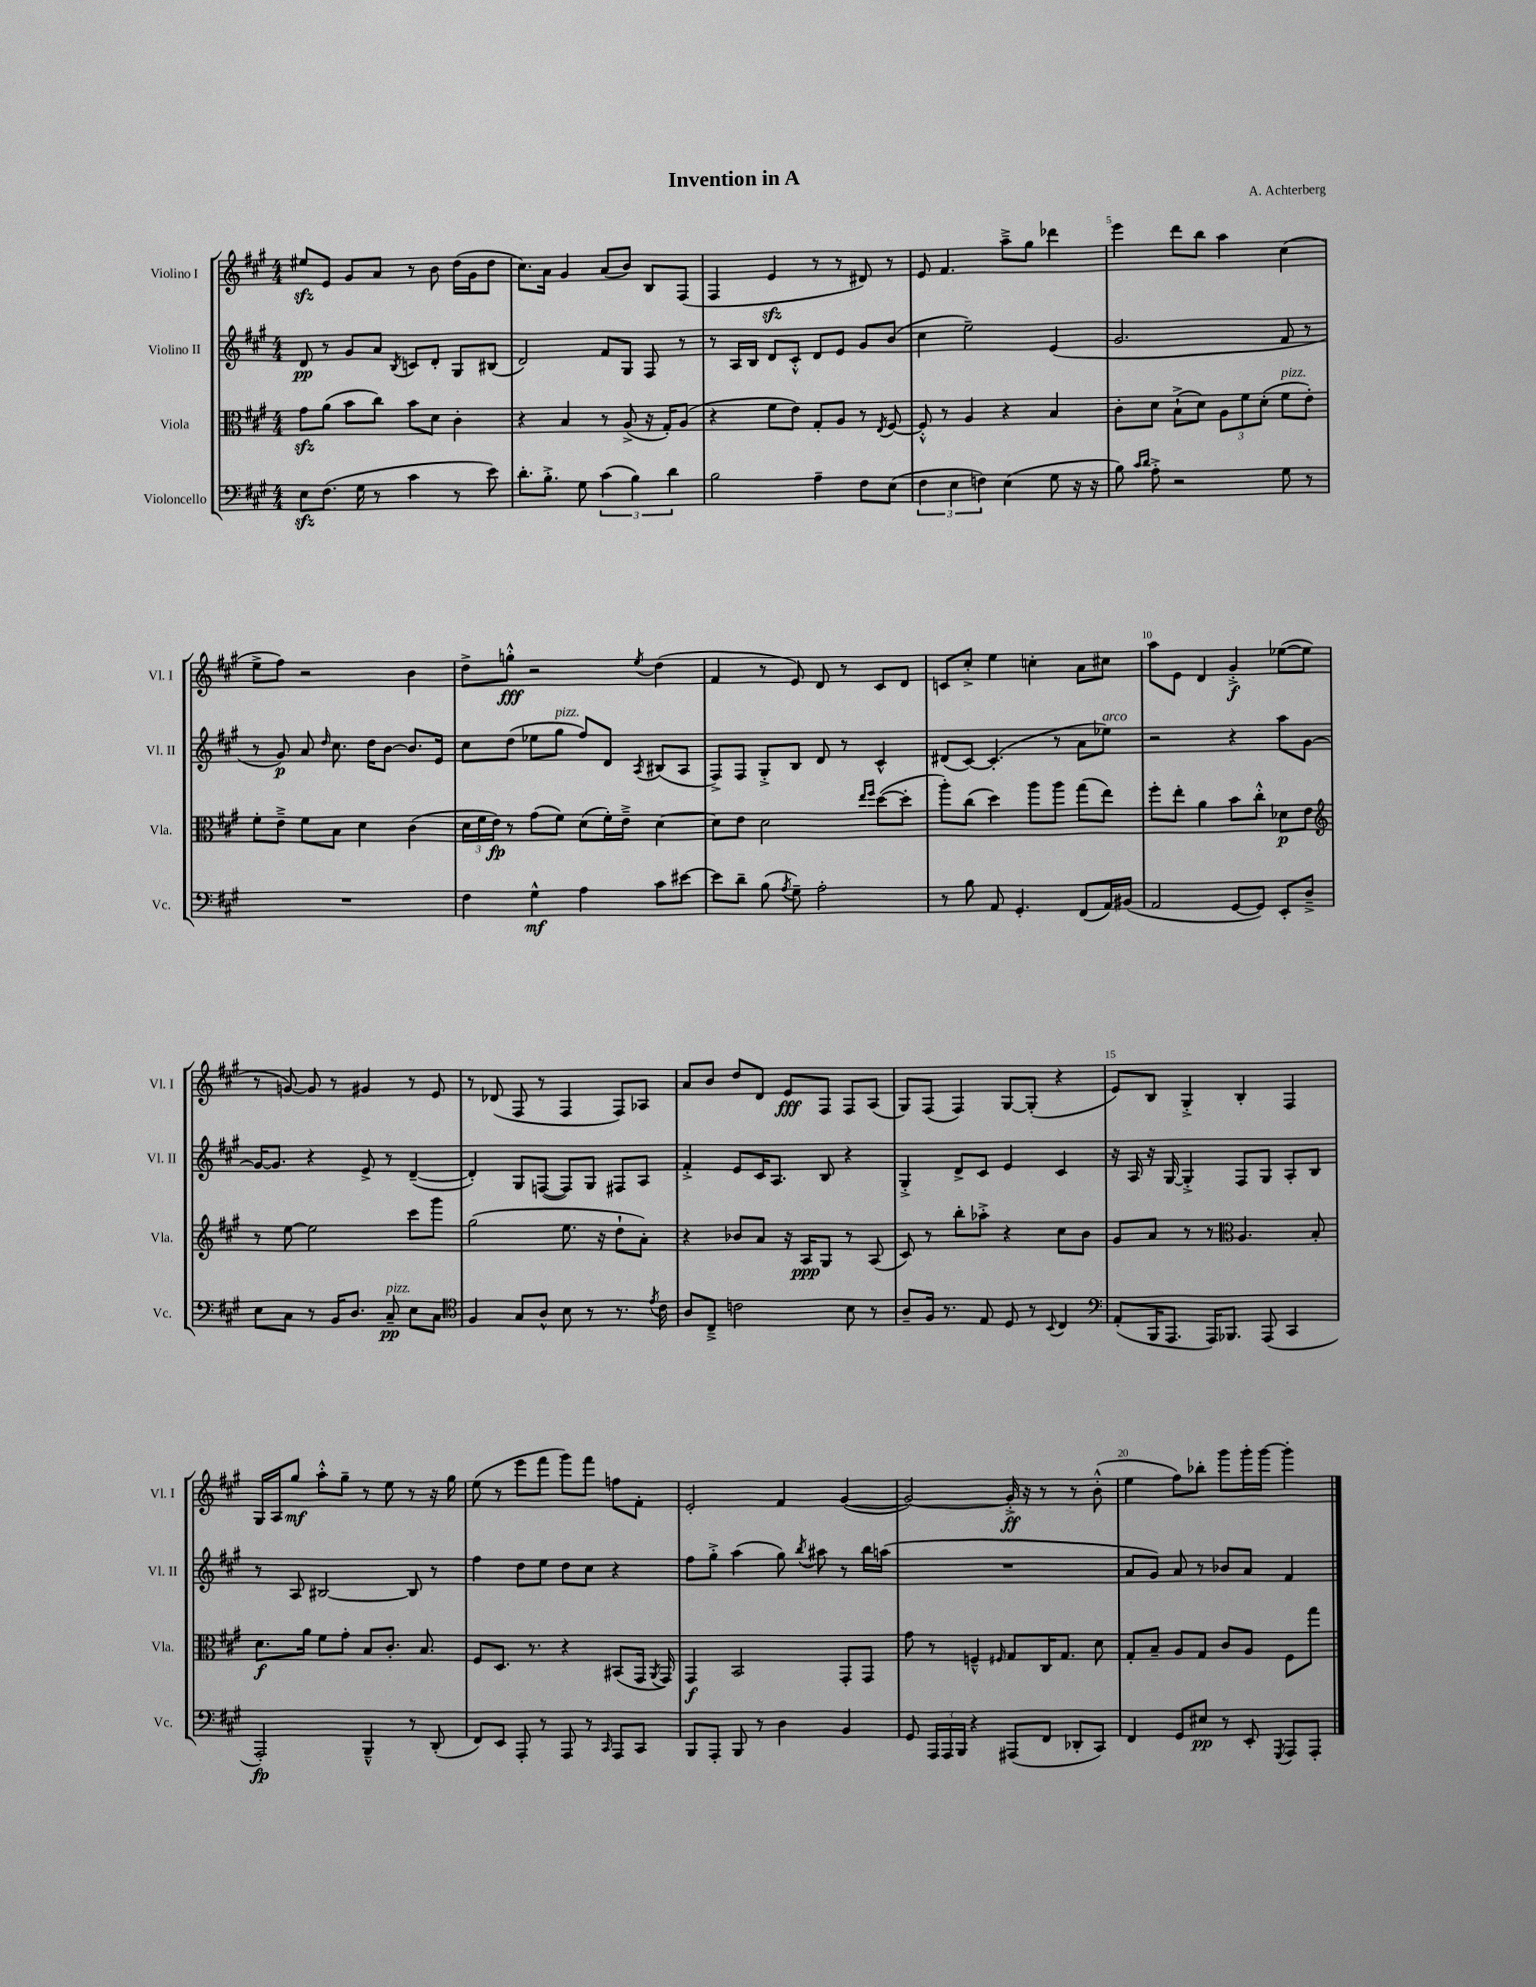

**kern	**dynam	**kern	**dynam	**kern	**dynam	**kern	**dynam
*part4	*part4	*part3	*part3	*part2	*part2	*part1	*part1
*staff4	*staff4	*staff3	*staff3	*staff2	*staff2	*staff1	*staff1
*I"Violoncello	*	*I"Viola	*	*I"Violino II	*	*I"Violino I	*
*I'Vc.	*	*I'Vla.	*	*I'Vl. II	*	*I'Vl. I	*
*clefF4	*	*clefC3	*	*clefG2	*	*clefG2	*
*k[f#c#g#]	*	*k[f#c#g#]	*	*k[f#c#g#]	*	*k[f#c#g#]	*
*M4/4	*	*M4/4	*	*M4/4	*	*M4/4	*
=1	=1	=1	=1	=1	=1	=1	=1
8Ezz\L	.	8g#zz\L	.	8d/	pp	8ee#Xzz/L	.
(8.F#\J	.	(8a\J	.	8r	.	8e/J	.
.	.	8b\L	.	8g#/L	.	8g#/L	.
16G#\	.	.	.	.	.	.	.
8r	.	8cc#\J)	.	8a/J	.	8a/J	.
.	.	.	.	8qB/	.	.	.
4c#\	.	8b\L	.	8cn/L	.	8r	.
.	.	8d\J	.	8d'/J	.	8b\	.
8r	.	4c#'\	.	8G#/L	.	(16dd\LL	.
.	.	.	.	.	.	16g#\J	.
8e\)	.	.	.	(8B#X/J	.	8dd\J	.
=2	=2	=2	=2	=2	=2	=2	=2
8.d'\L	.	4r	.	2d/)	.	8.cc#\L)	.
8.B'^\J	.	.	.	.	.	16a\Jk	.
.	.	4B/	.	.	.	4g#/	.
8G#\	.	.	.	.	.	.	.
(6c#\	.	8r	.	8f#/L	.	(8a/L	.
.	.	(8A^/	.	8G#/J	.	8b/J)	.
6B\)	.	.	.	.	.	.	.
.	.	16r	.	8F#/	.	8B/L	.
.	.	16G#'/KL)	.	.	.	.	.
6d\	.	.	.	.	.	.	.
.	.	(8A/J	.	8r	.	(8F#/J	.
=3	=3	=3	=3	=3	=3	=3	=3
2B\	.	4r	.	8r	.	4F#/	.
.	.	.	.	16A/LL	.	.	.
.	.	.	.	16B/JJ	.	.	.
.	.	8f#\L	.	8d/L	.	4ezz/	.
.	.	8e\J)	.	8c#'^^/J	.	.	.
4A~\	.	8G#'/L	.	8d/L	.	8r	.
.	.	8A/J	.	8e/J	.	8r	.
8F#\L	.	8r	.	8g#/L	.	8d#X/)	.
.	.	8qE/	.	.	.	.	.
(8E\J	.	[8F#/	.	(8b/J	.	8r	.
=4	=4	=4	=4	=4	=4	=4	=4
6F#\	.	8F#'^^/]	.	4cc#\	.	8e/	.
.	.	8r	.	.	.	4.f#/	.
6E\	.	.	.	.	.	.	.
.	.	4A/	.	2ee~\)	.	.	.
6Fn\)	.	.	.	.	.	.	.
(4E\	.	4r	.	.	.	8aa~^\L	.
.	.	.	.	.	.	8gg#\J	.
8G#\	.	4B/	.	(4e/	.	4ddd-X\	.
16r	.	.	.	.	.	.	.
16r	.	.	.	.	.	.	.
=5	=5	=5	=5	=5	=5	=5	=5
8B\)	.	8c#'\L	.	2.g#/	.	4eee\	.
16qqc#/LL	.	.	.	.	.	.	.
16qqd/JJ	.	.	.	.	.	.	.
8A'^\	.	8d\J	.	.	.	.	.
2r	.	(8B`^\L	.	.	.	8ddd\L	.
.	.	8d\J)	.	.	.	8bb\J	.
.	.	12A\L	.	.	.	4aa\	.
.	.	12f#\	.	.	.	.	.
.	.	(12d'\J	.	.	.	.	.
!	!	!LO:TX:a:i:t=pizz.	!	!	!	!	!
8G#\	.	8f#\L	.	8f#/	.	(4cc#\	.
8r	.	8e'\J)	.	8r	.	.	.
!!LO:LB:g=z
=6	=6	=6	=6	=6	=6	=6	=6
1r	.	8f#'\L	.	8r	.	8ee^\L	.
.	.	8e~^\J	.	8g#/)	p	8ff#\J)	.
.	.	8f#\L	.	8a/	.	2r	.
.	.	.	.	16qqdd/	.	.	.
.	.	8B\J	.	8.cc#\	.	.	.
.	.	4d\	.	.	.	.	.
.	.	.	.	16dd\KL	.	.	.
.	.	.	.	[8b\J	.	.	.
.	.	(4c#\	.	8.b/L]	.	4b\	.
.	.	.	.	16e/Jk	.	.	.
=7	=7	=7	=7	=7	=7	=7	=7
4F#\	.	24d\LL	.	8cc#\L	.	8dd^\L	.
.	.	24f#\	.	.	.	.	.
.	.	24e\JJ)	fp	.	.	.	.
.	.	8r	.	(8dd\J	.	8ggn'^^\J	fff
4G#^^\	mf	(8g#\L	.	8ee-X\L	.	2r	.
!	!	!	!	!LO:TX:a:i:t=pizz.	!	!	!
.	.	8f#\J)	.	8gg#\J	.	.	.
4A\	.	(8d\L	.	8ff#/L)	.	.	.
.	.	16f#'\L)	.	8d/J	.	.	.
.	.	16e~^\JJ	.	.	.	.	.
.	.	.	.	8qA/	.	8qee/	.
8c#\L	.	[4d\	.	(8B#X/L	.	(4dd\	.
[8e#X\J	.	.	.	8A/J	.	.	.
=8	=8	=8	=8	=8	=8	=8	=8
8e#\L]	.	8d\L]	.	8F#^/L)	.	4f#/	.
8d~\J	.	8e\J	.	8F#/J	.	.	.
(8B\	.	2d\	.	8G#'^/L	.	8r	.
8qA/	.	.	.	.	.	.	.
8G#~\)	.	.	.	8B/J	.	8e/)	.
2A'\	.	.	.	8d/	.	8d/	.
.	.	.	.	8r	.	8r	.
.	.	16qqee/LL	.	.	.	.	.
.	.	16qqff#/JJ	.	.	.	.	.
.	.	([8dd\L	.	4c#^^/	.	8c#/L	.
.	.	8dd'\J]	.	.	.	8d/J	.
=9	=9	=9	=9	=9	=9	=9	=9
8r	.	8aa'\L)	.	(8d#X/L	.	8cn/L	.
8B\	.	(8cc#\J	.	[8c#/J)	.	8cc#'^/J	.
8AA/	.	4dd\)	.	(4.c#'/]	.	4ee\	.
4.GG#'/	.	.	.	.	.	.	.
.	.	8aa\L	.	.	.	4ccn'\	.
.	.	8aa\J	.	8r	.	.	.
(8FF#/L	.	(8gg#\L	.	8a\L	.	8a\L	.
!	!	!	!	!LO:TX:a:i:t=arco	!	!	!
16AA/L)	.	8ee\J)	.	8ee-X\J)	.	8cc#X\J	.
(16BB#X/JJ	.	.	.	.	.	.	.
=10	=10	=10	=10	=10	=10	=10	=10
2AA/	.	8ff#'\L	.	2r	.	8aa\L	.
.	.	8ee'\J	.	.	.	8e\J	.
.	.	4a\	.	.	.	4d/	.
[8GG#/L	.	8b\L	.	4r	.	4g#'^/	f
8GG#/J])	.	8cc#'^^\J	.	.	.	.	.
8EE'/L	.	8d-X\L	p	8aa\L	.	([8ee-X\L	.
8D~^/J	.	8e\J	.	[8g#\J	.	8ee-\J]	.
!!LO:LB:g=z
=11	=11	=11	=11	=11	=11	=11	=11
*	*	*clefG2	*	*	*	*	*
8E\L	.	8r	.	16g#/KL_	.	8r	.
.	.	.	.	8.g#/J]	.	.	.
8C#\J	.	[8ee\	.	.	.	[8gn/)	.
8r	.	2ee\]	.	4r	.	8g/]	.
16BB/KL	.	.	.	.	.	8r	.
8.D/J	.	.	.	.	.	.	.
.	.	.	.	8e^/	.	4g#X/	.
!LO:TX:a:i:t=pizz.	!	!	!	!	!	!	!
8C#~/	pp	.	.	8r	.	.	.
8E\L	.	8ccc#\L	.	([4d~/	.	8r	.
8C#\J	.	8ggg#\J	.	.	.	8e/	.
=12	=12	=12	=12	=12	=12	=12	=12
*clefC4	*	*	*	*	*	*	*
4F#/	.	(2gg#\	.	4d'/])	.	8r	.
.	.	.	.	.	.	(8d-X/	.
8G#/L	.	.	.	8G#/L	.	8F#/	.
8A^^/J	.	.	.	([8Fn/J	.	8r	.
8B\	.	8.ee\	.	8F/L])	.	4F#/	.
8r	.	.	.	8G#/J	.	.	.
.	.	16r	.	.	.	.	.
8.r	.	8dd`\L	.	8F#X/L	.	8F#/L)	.
.	.	8a'\J)	.	8A/J	.	8A-X/J	.
8qe/	.	.	.	.	.	.	.
16c#\	.	.	.	.	.	.	.
=13	=13	=13	=13	=13	=13	=13	=13
8A/L	.	4r	.	4f#'^/	.	8a/L	.
8C#~^/J	.	.	.	.	.	8b/J	.
2cn\	.	8b-X/L	.	8e/L	.	8dd/L	.
.	.	8a/J	.	16c#/K	.	8d/J	.
.	.	.	.	8.A/J	.	.	.
.	.	16r	.	.	.	8e/L	fff
.	.	16A/KL	ppp	.	.	.	.
.	.	8G#/J	.	8B/	.	8F#/J	.
8B\	.	8r	.	4r	.	8F#/L	.
8r	.	(8A/	.	.	.	(8A/J	.
=14	=14	=14	=14	=14	=14	=14	=14
8A~/L	.	8c#/)	.	4G#'^/	.	8G#/L)	.
16F#/Jk	.	8r	.	.	.	(8F#/J	.
8.r	.	.	.	.	.	.	.
.	.	8bb'\L	.	8d^/L	.	4F#/)	.
8E/	.	8aa-X'^\J	.	8c#/J	.	.	.
8D/	.	4r	.	4e/	.	[8G#/L	.
8r	.	.	.	.	.	(8G#'/J]	.
8qqBB/	.	.	.	.	.	.	.
4C#/	.	8cc#\L	.	4c#/	.	4r	.
.	.	8b\J	.	.	.	.	.
=15	=15	=15	=15	=15	=15	=15	=15
*clefF4	*	*	*	*	*	*	*
(8AA'/L	.	8g#/L	.	16r	.	8e/L)	.
.	.	.	.	16A/	.	.	.
16BBB/K	.	8a/J	.	16r	.	8B/J	.
8.AAA/J	.	.	.	[16G#/	.	.	.
.	.	8r	.	4G#'^/]	.	4G#'^/	.
16AAA/KL)	.	8r	.	.	.	.	.
8.BBB-X/J	.	.	.	.	.	.	.
*	*	*clefC3	*	*	*	*	*
.	.	4.A/	.	8F#/L	.	4B'/	.
(8AAA/	.	.	.	8G#/J	.	.	.
4CC#/	.	.	.	8A'/L	.	4F#/	.
.	.	8B'/	.	8B/J	.	.	.
!!LO:LB:g=z
=16	=16	=16	=16	=16	=16	=16	=16
2AAA'/)	fp	8.d\L	f	8r	.	16G#/LL	.
.	.	.	.	.	.	16A/J	.
.	.	.	.	8A/	.	8gg#/J	mf
.	.	16a\Jk	.	.	.	.	.
.	.	8f#\L	.	[2B#X/	.	8aa'^^\L	.
.	.	8g#'\J	.	.	.	8gg#~\J	.
4BBB~^^/	.	8B/L	.	.	.	8r	.
.	.	8.c#'/J	.	.	.	8ee\	.
8r	.	.	.	8B#/]	.	8r	.
.	.	8.B/	.	.	.	.	.
(8DD'/	.	.	.	8r	.	16r	.
.	.	.	.	.	.	16gg#\	.
=17	=17	=17	=17	=17	=17	=17	=17
8FF#/L)	.	8F#/L	.	4ff#\	.	(8ee\	.
8EE/J	.	8.D/J	.	.	.	8r	.
8AAA'/	.	.	.	8dd\L	.	8eee\L	.
.	.	8.r	.	.	.	.	.
8r	.	.	.	8ee\J	.	8fff#\J	.
8AAA/	.	4r	.	8dd\L	.	8ggg#\L)	.
8r	.	.	.	8cc#\J	.	8fff#\J	.
16qqCC#/	.	.	.	.	.	.	.
8AAA/L	.	(8BB#X/L	.	4r	.	8ffn\L	.
8CC#/J	.	16GG#/Jk	.	.	.	8f#'\J	.
.	.	8qAA/	.	.	.	.	.
.	.	16GG#/)	.	.	.	.	.
=18	=18	=18	=18	=18	=18	=18	=18
8BBB/L	.	4GG#/	f	8ff#\L	.	2e'/	.
8AAA'/J	.	.	.	8gg#'^\J	.	.	.
8BBB/	.	2BB/	.	(4aa\	.	.	.
8r	.	.	.	.	.	.	.
4D\	.	.	.	8gg#\)	.	4f#/	.
.	.	.	.	8qbb/	.	.	.
.	.	.	.	8aa#X\	.	.	.
4BB/	.	8GG#'/L	.	8r	.	([4g#/	.
.	.	8GG#/J	.	16bb\LL	.	.	.
.	.	.	.	(16aan\JJ	.	.	.
=19	=19	=19	=19	=19	=19	=19	=19
8GG#/	.	8g#\	.	1r	.	2g#/_)	.
24AAA/LL	.	8r	.	.	.	.	.
24AAA/	.	.	.	.	.	.	.
24BBB/JJ	.	.	.	.	.	.	.
4r	.	4Fn~^^/	.	.	.	.	.
.	.	16qqF#X/	.	.	.	.	.
(8AAA#X/L	.	8G#/L	.	.	.	16g#'^/]	ff
.	.	.	.	.	.	16r	.
8FF#/J	.	16C#/K	.	.	.	8r	.
.	.	8.G#/J	.	.	.	.	.
8DD-X'/L	.	.	.	.	.	8r	.
8CC#/J)	.	8d\	.	.	.	(8b'^^\	.
=20	=20	=20	=20	=20	=20	=20	=20
4FF#/	.	8G#'/L	.	8a/L	.	4ee\	.
.	.	8B~/J	.	8g#/J)	.	.	.
8GG#/L	.	8A/L	.	8a/	.	8ff#\L)	.
8E#X/J	pp	8G#/J	.	8r	.	8bb-X'\J	.
8r	.	8c#/L	.	8b-X/L	.	8ggg#\L	.
8EE'/	.	8A/J	.	8a/J	.	16ggg#'\L	.
.	.	.	.	.	.	[16ggg#\JJ	.
8qGGG#/	.	.	.	.	.	.	.
8AAA/L	.	8F#\L	.	4f#/	.	4ggg#'\]	.
8AAA'/J	.	8gg#\J	.	.	.	.	.
==	==	==	==	==	==	==	==
*-	*-	*-	*-	*-	*-	*-	*-
